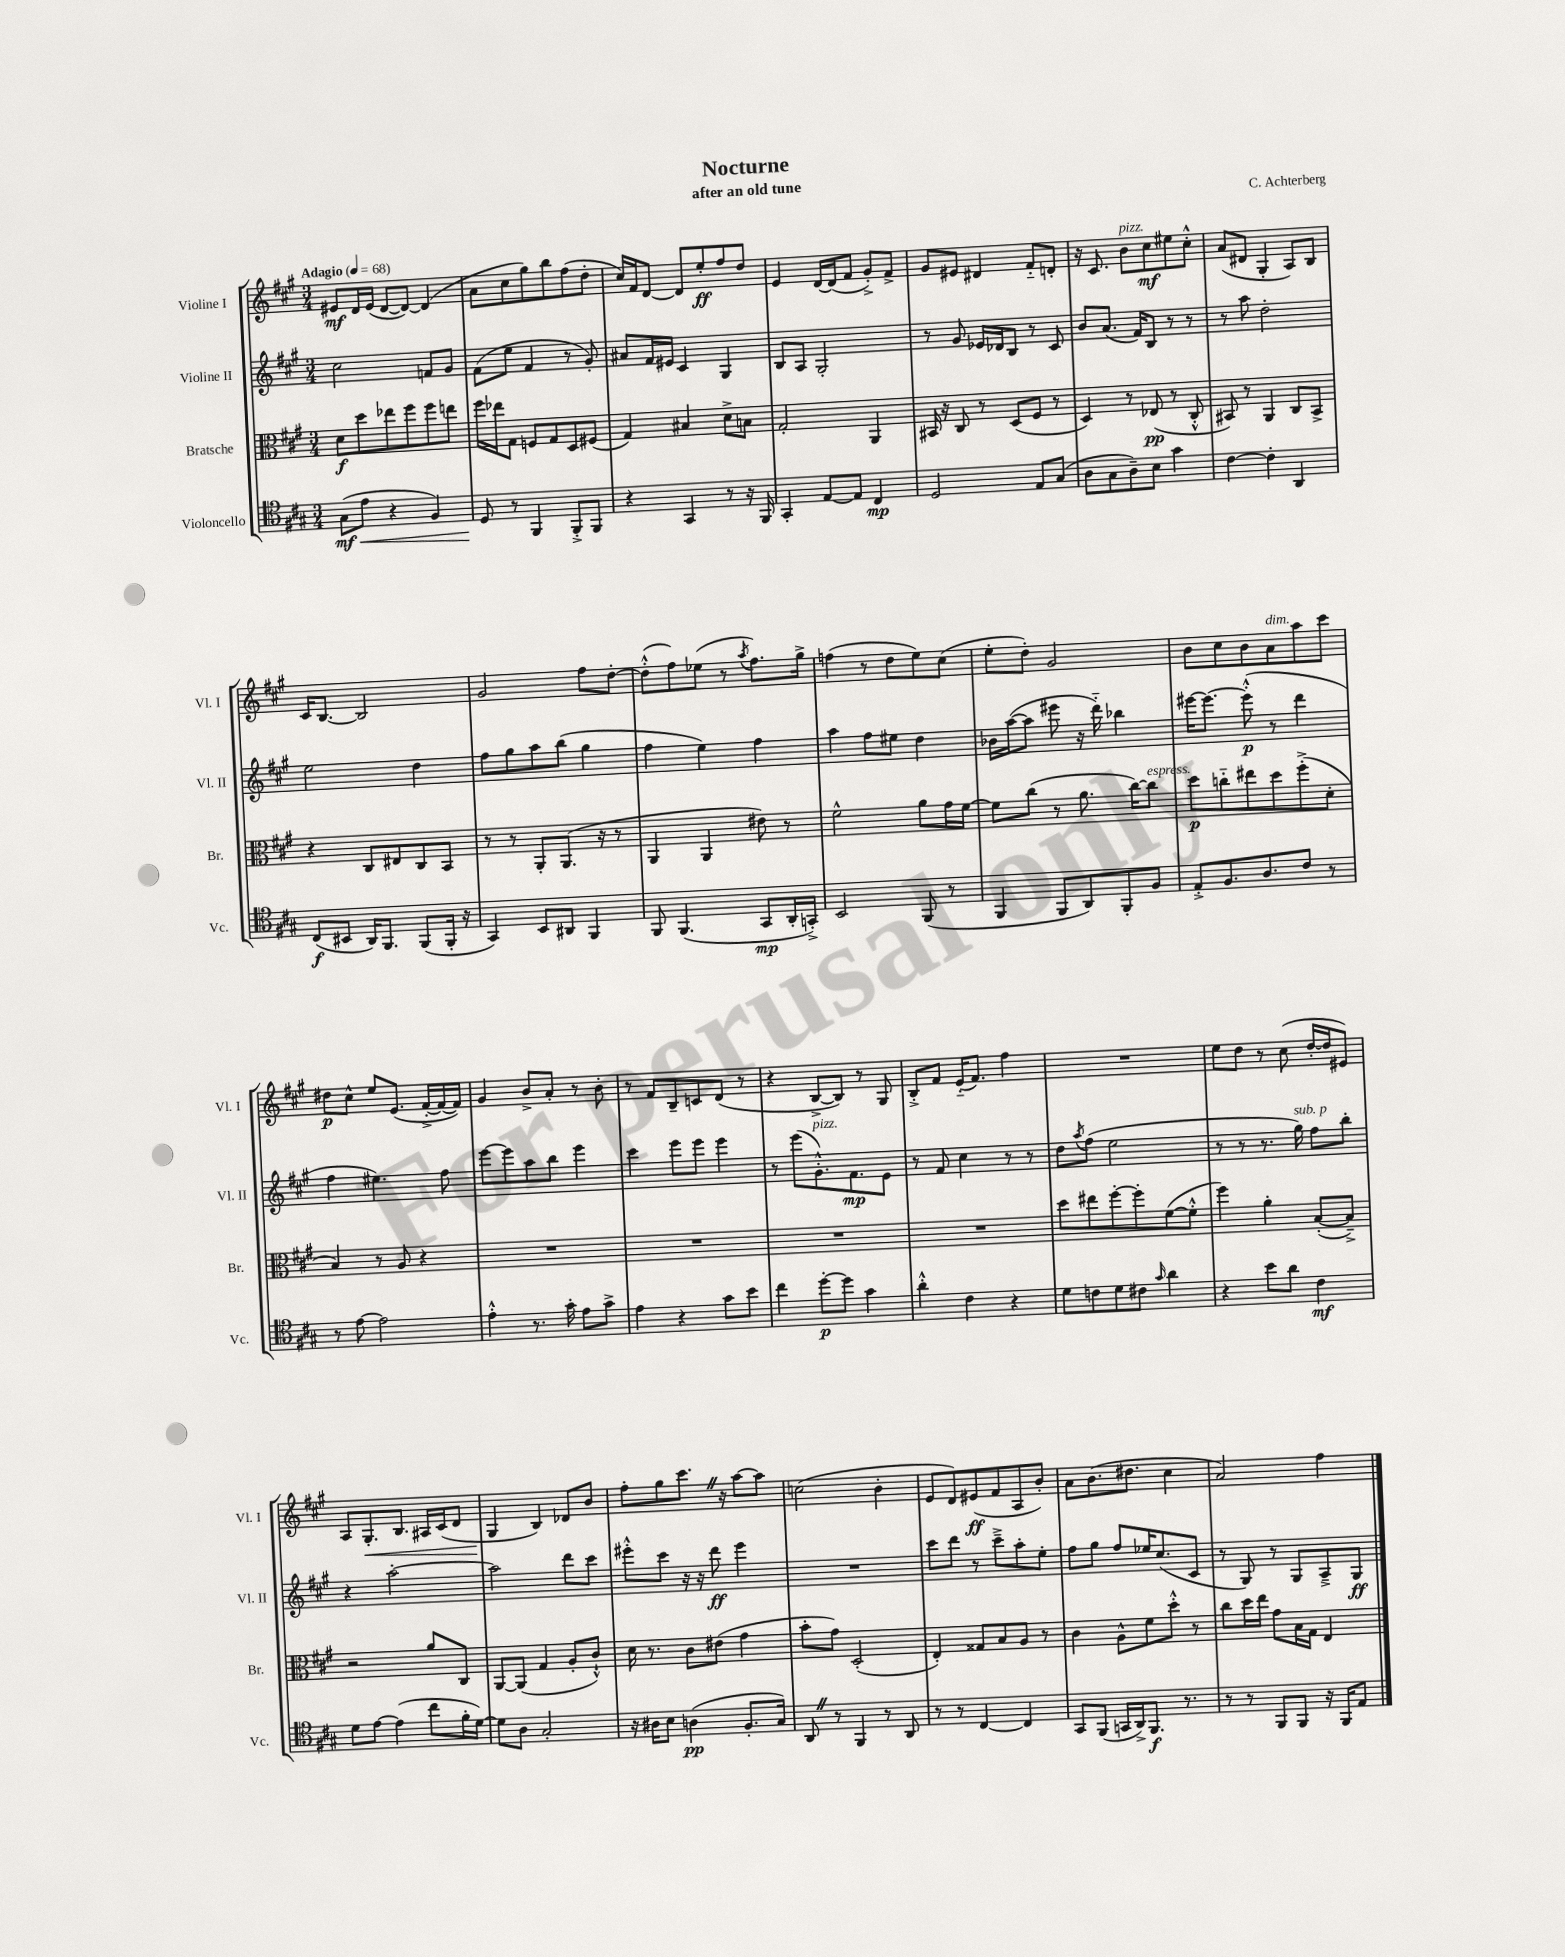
\header { title = "Nocturne" composer = "C. Achterberg" subtitle = "after an old tune" }
<<
\new StaffGroup <<
\new Staff = "s0" \with { instrumentName = "Violine I" shortInstrumentName = "Vl. I" } {
    \clef treble \key a \major \numericTimeSignature \time 3/4 \tempo "Adagio" 4 = 68
    eis'8\mf d'16 eis'16( d'8~ d'8~) d'4( |
    a'8 cis''8 gis''8) b''8 fis''8( d''8-. |
    cis''16) fis'16 d'8~ d'8 e''8-.\ff fis''8 d''8 |
    e'4 d'16~ d'16( fis'8 gis'8-.->) fis'8-> |
    gis'8 eis'8 dis'4 fis'8-_ d'8-. |
    r16 cis'8. b'8^\markup { \italic "pizz." } cis''8\mf eis''8 cis''8-.-^ |
    a'8( dis'8 gis4-. a8) b8 |
    cis'16 b8.~ b2 |
    gis'2 fis''8 d''8~-. |
    d''8-.-^( fis''8) ees''8( r8 \acciaccatura { a''8 } fis''8.) gis''16-> |
    f''4( r8 d''8 e''8) cis''8( |
    e''8-. d''8-.) gis'2 |
    b'8 cis''8 b'8 a'8^\markup { \italic "dim." } a''8 cis'''8 |
    dis''8\p cis''8-^ e''8 e'8.( fis'16~-.-> fis'16~ fis'16) |
    gis'4 b'8-> a'8-. r8 b'8-. |
    r8 fis'8 b8-- c'8 d'8( r8 |
    r4 b8~-> b8) r8 gis8 |
    b8-.-> fis'8 e'16-_( fis'8.) fis''4 |
    R2. |
    e''8 d''8 r8 cis''8( d''16~-. d''16 eis'8) |
    a8 gis8.-.\< b8. ais16 cis'16( d'8 |
    gis4\! b4) des'8 b'8 |
    fis''8-. gis''8 cis'''8. \once \override BreathingSign.text = \markup { \musicglyph "scripts.caesura.straight" } \breathe r16 a''8~ a''8 |
    c''2( b'4-. |
    e'8 d'8) eis'8\ff( fis'8 a8 b'8-.) |
    a'8 b'8.( dis''8. cis''4 |
    a'2) fis''4 \bar "|." |
}
\new Staff = "s1" \with { instrumentName = "Violine II" shortInstrumentName = "Vl. II" } {
    \clef treble \key a \major \numericTimeSignature \time 3/4
    cis''2 f'8 gis'8 |
    fis'8( e''8 fis'4 r8 gis'8-.) |
    ais'8 fis'16 eis'16 cis'4 gis4 |
    b8 a8 gis2-. |
    r8 gis'8 ees'16 des'16 b8 r8 cis'8 |
    b'8 a'8.( fis'16) b8 r8 r8 |
    r8 a''8 d''2-. |
    e''2 d''4 |
    fis''8 gis''8 a''8 b''8( gis''4 |
    fis''4 e''4) fis''4 |
    a''4 fis''8 eis''8 d''4 |
    bes'16 a''16~( a''8 eis'''8 r16 d'''16-_) bes''4 |
    eis'''16~ eis'''8.~ eis'''8-.-^\p( r8 d'''4 |
    fis''4 eis''4.) fis''8 |
    e'''8~ e'''8 a''8 b''8 e'''4 |
    cis'''4 e'''8 e'''8 e'''4 |
    r8 e'''8( gis'8.-.-^^\markup { \italic "pizz." }) fis'8.\mp e'8 |
    r8 fis'8 cis''4 r8 r8 |
    d''8 \acciaccatura { a''8 } fis''8( e''2 |
    r8 r8 r8. gis''16^\markup { \italic "sub. p" }) fis''8 b''8-. |
    r4 a''2~-. |
    a''2 d'''8 cis'''8 |
    eis'''8-.-^ cis'''8 r16 r16 d'''8\ff eis'''4 |
    R2. |
    cis'''8 d'''8 r8 cis'''8---> a''8-. e''8-. |
    fis''8 gis''8 fis''8 ees''16 cis''8.( cis'8 |
    r8 gis8) r8 gis8 a8---> gis8\ff \bar "|." |
}
\new Staff = "s2" \with { instrumentName = "Bratsche" shortInstrumentName = "Br." } {
    \clef alto \key a \major \numericTimeSignature \time 3/4
    d'8\f d''8 ees''8 fis''8 fis''8 e''8 |
    fis''16 ees''16 gis8 f8 gis8 d8 fis8( |
    gis4) bis4 d'8-> b8 |
    gis2-. a,4 |
    bis,16 r16 cis8 r8 d8( fis8 r8 |
    d4) r8 ees8\pp( r8 cis8-.-^ |
    bis,8) r8 a,4 cis8 bis,8-> |
    r4 cis8 eis8 cis8 b,8 |
    r8 r8 a,8-. a,8.( r16 r8 |
    a,4 a,4 eis'8) r8 |
    fis'2-^ a'8 gis'16 fis'16~ |
    fis'8 cis''8( r8 a'8. cis''16~) cis''8^\markup { \italic "espress." } |
    d''8\p c''8-_ eis''8 d''8 fis''8-.->( d'8-. |
    b4) r8 a8 r4 |
    R2. |
    R2. |
    R2. |
    R2. |
    d''8 eis''8 fis''8~-. fis''8-. fis'8~( fis'8-.-^ |
    fis''4) a'4-. b8~-.( b8--->) |
    r2 a'8 cis8 |
    a,8~ a,8( gis4 a8-. cis'8-!-^) |
    d'16 r8. cis'8 eis'8( gis'4 |
    b'8-. gis'8) d2-.( |
    e4-.) gisis8 b8 a8 r8 |
    cis'4 a8-^ fis'8 d''8-.-^ r8 |
    cis''8 d''16 e''16 gis'8 b16 gis16 e4 \bar "|." |
}
\new Staff = "s3" \with { instrumentName = "Violoncello" shortInstrumentName = "Vc." } {
    \clef tenor \key a \major \numericTimeSignature \time 3/4
    gis8\mf\<( e'8 r4 fis4) |
    d8\! r8 fis,4 fis,8-.-> fis,8 |
    r4 gis,4 r8 r16 fis,16 |
    gis,4-. e8~ e8 cis4\mp |
    d2 e8 gis8( |
    a8 gis8 a8--) b8 gis'4 |
    cis'4~ cis'4-. a,4 |
    cis8\f( bis,8 a,16) fis,8. fis,8( fis,16-. r16 |
    gis,4) b,8 ais,8 fis,4 |
    fis,8 fis,4.( gis,8\mp a,16-. g,16-.->) |
    b,2 fis,8( r8 |
    fis,4 fis,8 a,8) fis,8-. fis8 |
    e8-.-> fis8. a8. cis'8 r8 |
    r8 e'8~ e'2 |
    e'4-.-^ r8. gis'16-. e'8 gis'8-> |
    e'4 r4 gis'8 b'8 |
    cis''4 d''8~-.\p d''8 gis'4 |
    a'4-.-^ cis'4 r4 |
    d'8 c'8 d'8 cis'8 \grace { gis'16 } a'4 |
    r4 b'8 a'8 cis'4\mf |
    d'8 e'8~ e'4( cis''8 fis'16-. d'16~) |
    d'8 a8 gis2-. |
    r16 ais16 b8 a4\pp( fis8.-. gis16) |
    a,8 \once \override BreathingSign.text = \markup { \musicglyph "scripts.caesura.straight" } \breathe r8 fis,4 r8 a,8 |
    r8 r8 cis4~ cis4 |
    gis,8 fis,8( g,16 a,16->) fis,8.\f r8. |
    r8 r8 fis,8 fis,8 r16 fis,16 e8 \bar "|." |
}
>>
>>
\layout { \context { \Score \remove "Bar_number_engraver" } }
